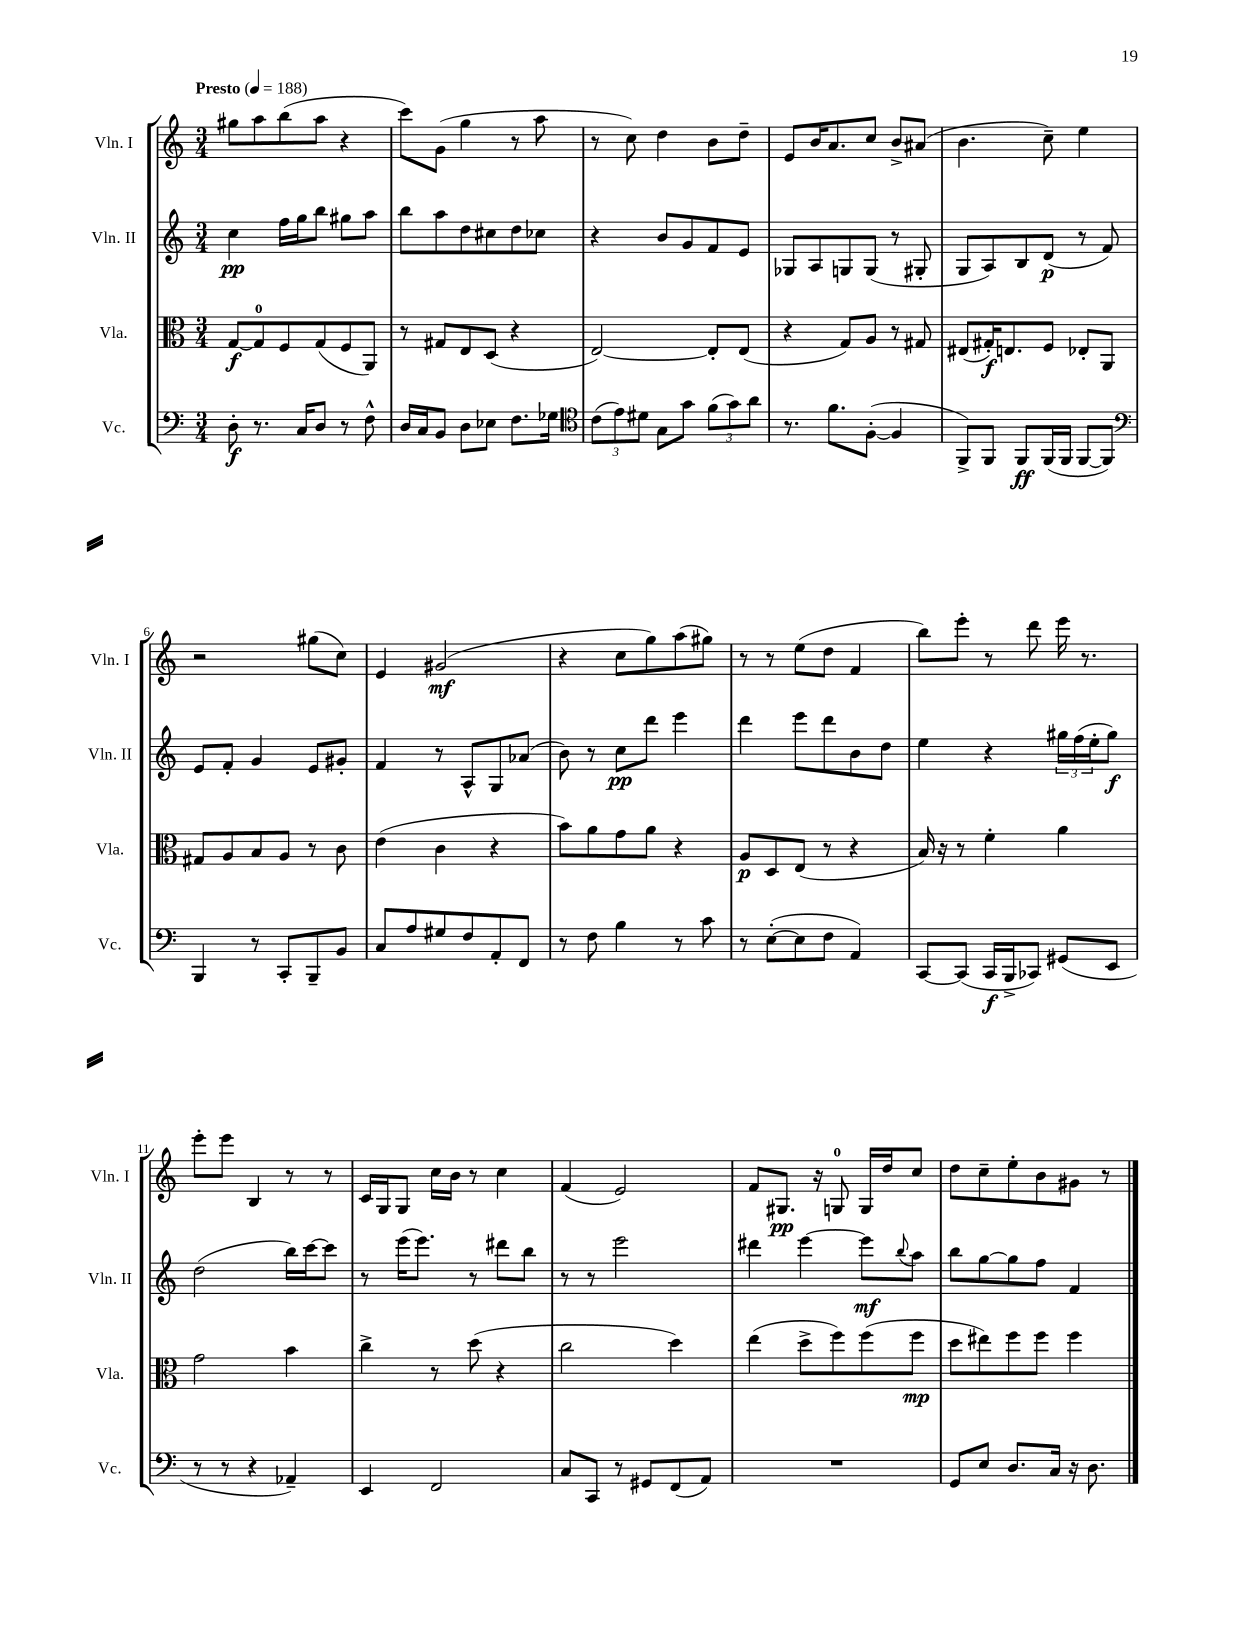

**kern	**kern	**kern	**kern
*staff4	*staff3	*staff2	*staff1
*clefF4	*clefC3	*clefG2	*clefG2
*k[]	*k[]	*k[]	*k[]
*M3/4	*M3/4	*M3/4	*M3/4
*MM188	*MM188	*MM188	*MM188
8D'\	[8G/L	4cc\	8gg#\L
8.r	8G/]	.	8aa\
.	8F/	16ff\LL	(8bb\
16C/LK	.	16gg\J	.
8D/J	(8G/	8bb\J	8aa\J
8r	8F/	8gg#\L	4r
8F^^\	8AA/J)	8aa\J	.
=	=	=	=
16D/LL	8r	8bb\L	8ccc\L)
16C/J	.	.	.
8BB/J	8G#/L	8aa\	(8g\J
8D\L	8E/	8dd\	4gg\
8E-\J	(8D/J	8cc#\	.
8.F\L	4r	8dd\	8r
.	.	8cc-\J	8aa\
16G-\Jk	.	.	.
=	=	=	=
*clefC4	*	*	*
(12c\L	[2E/)	4r	8r
12e\)	.	.	.
.	.	.	8cc\)
12d#\J	.	.	.
8G\L	.	8b/L	4dd\
8g\J	.	8g/	.
(12f\L	8E'/]L	8f/	8b\L
12g\)	.	.	.
.	(8E/J	8e/J	8dd~\J
12a\J	.	.	.
=	=	=	=
8.r	4r	8G-/L	8e/L
.	.	8A/	16b/K
8.f\L	.	.	8.a/
.	8G/L)	8G/	.
([8F'\J	8A/J	(8G/J	8cc/J
4F/]	8r	8r	8b^/L
.	8G#/	8G#'/	(8a#/J
=	=	=	=
8FF^/L)	(8E#/L	8G/L	4.b\
8FF/J	16G#'/K)	8A/)	.
.	8.E/	.	.
8FF/L	.	8B/	.
(16FF/L	8F/J	(8d/J	8cc~\)
16FF/JJ	.	.	.
[8FF/L	8E-'/L	8r	4ee\
8FF/]J)	8AA/J	8f/)	.
=	=	=	=
*clefF4	*	*	*
4BBB/	8G#/L	8e/L	2r
.	8A/	8f'/J	.
8r	8B/	4g/	.
8CC'/L	8A/J	.	.
8BBB~/	8r	8e/L	(8gg#\L
8BB/J	8c\	8g#'/J	8cc\J)
=	=	=	=
8C/L	(4e\	4f/	4e/
8A/	.	.	.
8G#/	4c\	8r	(2g#/
8F/	.	8A^^/L	.
8AA'/	4r	8G/	.
8FF/J	.	(8a-/J	.
=	=	=	=
8r	8b\L)	8b\)	4r
8F\	8a\	8r	.
4B\	8g\	8cc\L	8cc\L
.	8a\J	8ddd\J	8gg\)
8r	4r	4eee\	(8aa\
8c\	.	.	8gg#\J)
=	=	=	=
8r	8A/L	4ddd\	8r
([8E'\L	8D/	.	8r
8E\]	(8E/J	8eee\L	(8ee\L
8F\J	8r	8ddd\	8dd\J
4AA/)	4r	8b\	4f/
.	.	8dd\J	.
=	=	=	=
[8CC/L	16B/)	4ee\	8bb\L)
.	16r	.	.
(8CC/]J	8r	.	8eee'\J
16CC/LL	4f'\	4r	8r
16BBB^/J	.	.	.
8CC-/J)	.	.	8ddd\
(8GG#/L	4a\	24gg#\LL	16eee\
.	.	(24ff\	.
.	.	.	8.r
.	.	24ee'\J	.
8EE/J	.	8gg#\J)	.
=	=	=	=
8r	2g\	(2dd\	8eee'\L
8r	.	.	8eee\J
4r	.	.	4B/
4AA-~/)	4b\	16bb\LL)	8r
.	.	[16ccc\J	.
.	.	8ccc\]J	8r
=	=	=	=
4EE/	4cc^\	8r	16c/LL
.	.	.	16G/J
.	.	(16eee\LK	8G/J
.	.	8.eee\J)	.
2FF/	8r	.	16cc\LL
.	.	.	16b\JJ
.	(8dd\	8r	8r
.	4r	8ddd#\L	4cc\
.	.	8bb\J	.
=	=	=	=
8C/L	2cc\	8r	(4f/
8CC/J	.	8r	.
8r	.	2eee\	2e/)
8GG#/L	.	.	.
(8FF/	4dd\)	.	.
8AA/J)	.	.	.
=	=	=	=
2.r	(4ee\	4ddd#\	8f/L
.	.	.	8.G#/J
.	8dd^\L	[4eee\	.
.	.	.	16r
.	8ff\)	.	8G/
.	(8ff\	8eee\]L	16G/LL
.	.	.	16dd/J
.	.	8qqbb/	.
.	8ff\J	8aa\J	8cc/J
=	=	=	=
8GG/L	8dd\L	8bb\L	8dd\L
8E/J	8ee#\)	[8gg\	8cc~\
8.D/L	8ff\	8gg\]	8ee'\
.	8ff\J	8ff\J	8b\
16C/Jk	.	.	.
16r	4ff\	4f/	8g#\J
8.D\	.	.	.
.	.	.	8r
==	==	==	==
*-	*-	*-	*-
